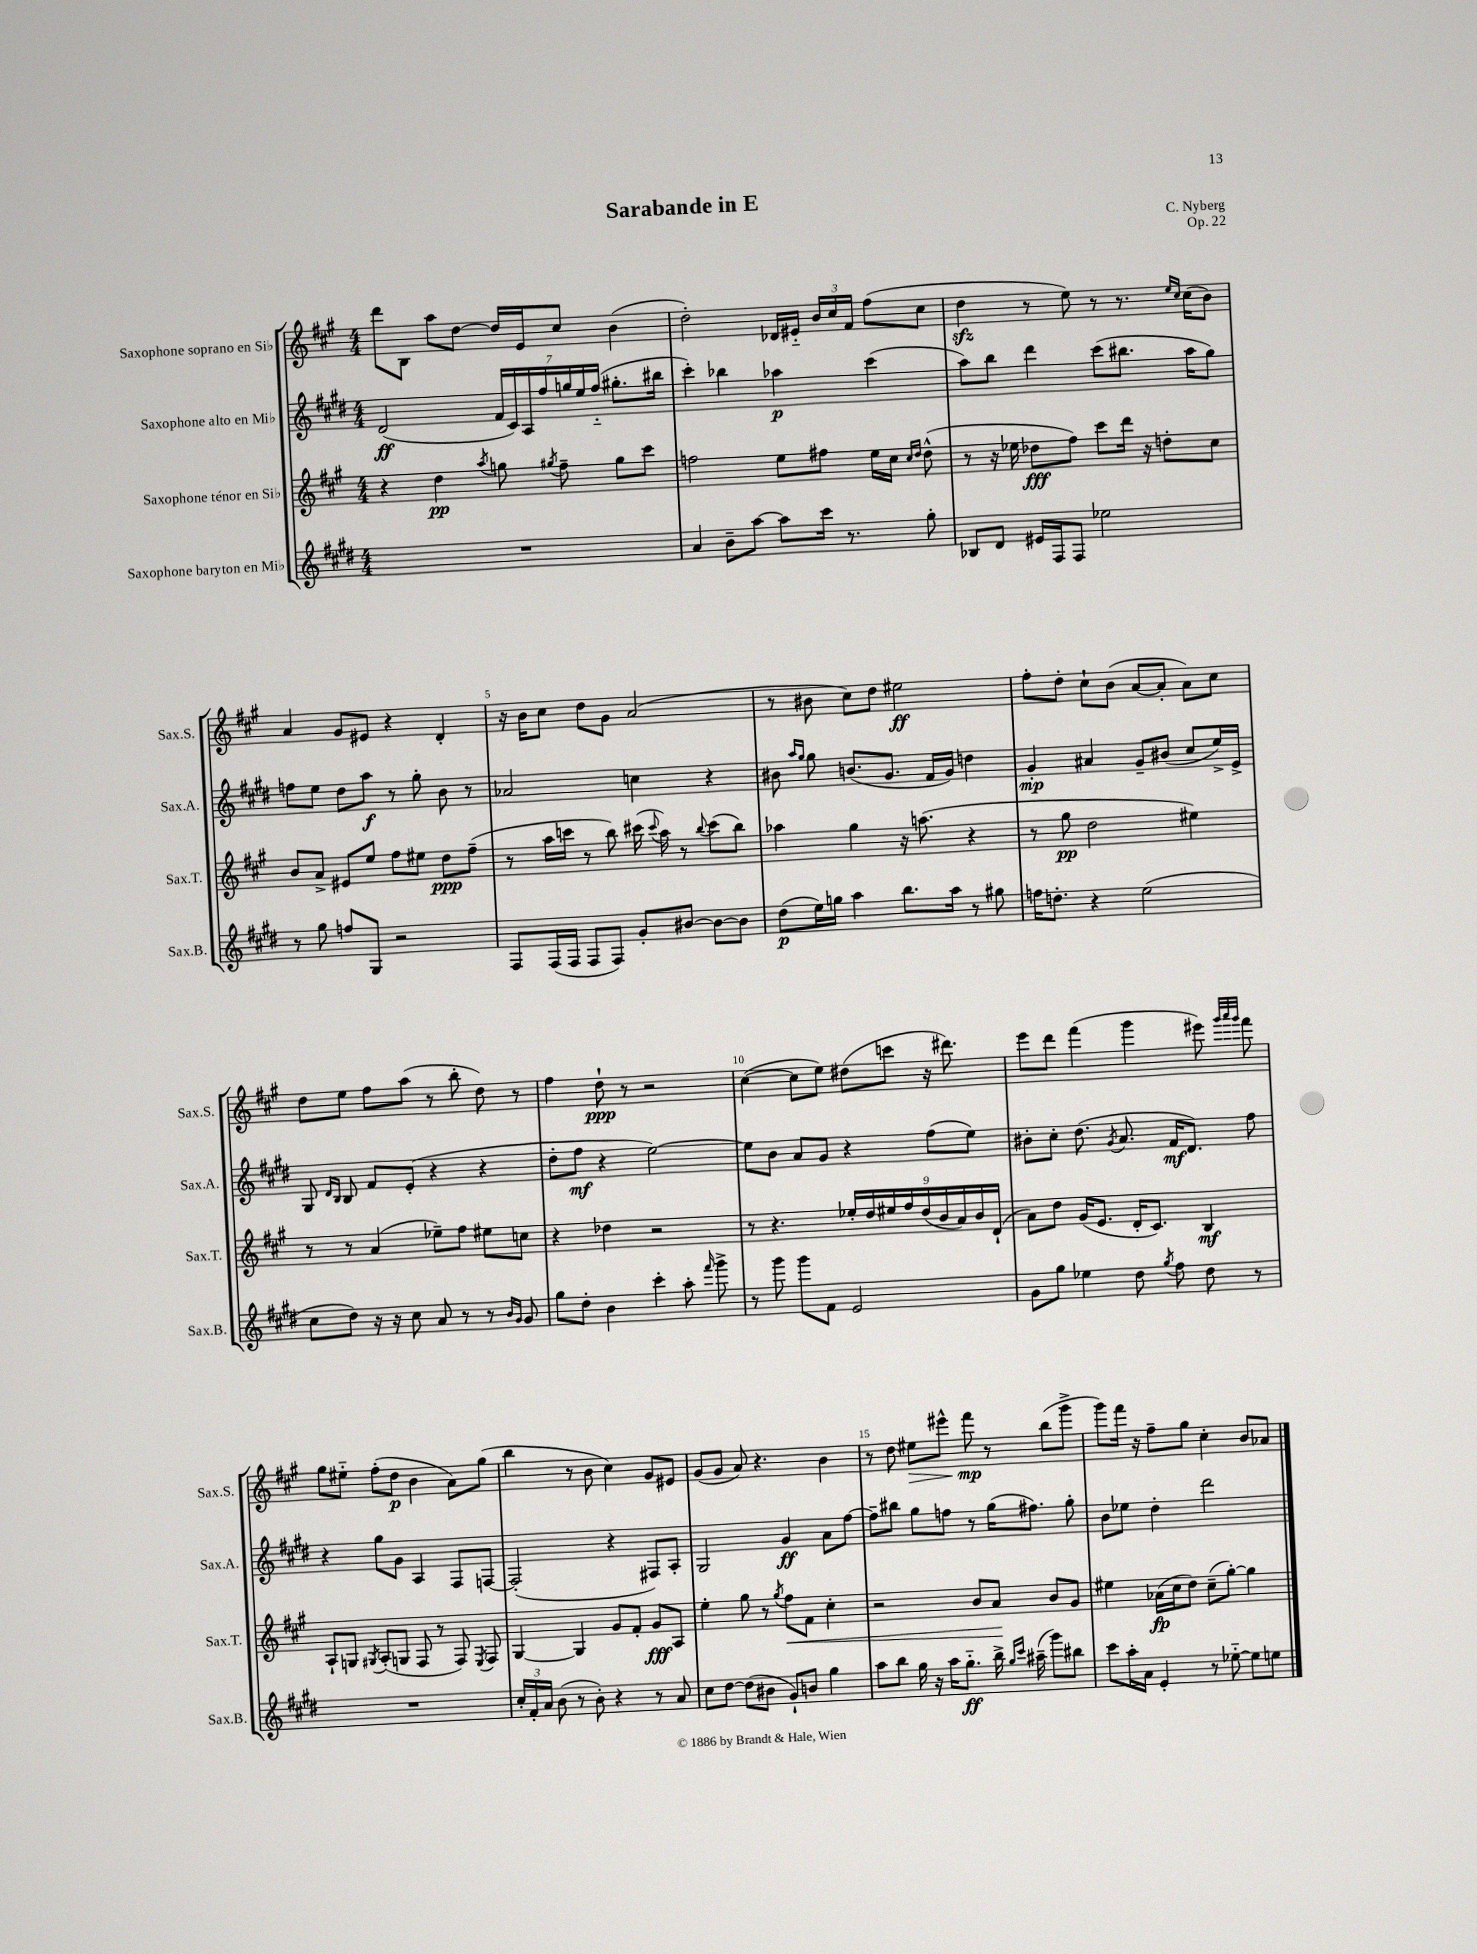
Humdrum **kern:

**kern	**kern	**kern	**kern
*staff4	*staff3	*staff2	*staff1
*clefG2	*clefG2	*clefG2	*clefG2
*k[f#c#g#d#]	*k[f#c#g#]	*k[f#c#g#d#]	*k[f#c#g#]
*M4/4	*M4/4	*M4/4	*M4/4
1r	4r	(2d#	8ddd
.	.	.	8B
.	4dd	.	8aa
.	.	.	[8dd
.	8qaa	.	.
.	8gg	28f#	16dd]
.	.	28c#)	.
.	.	.	16e
.	.	28A	.
.	.	28ff#	.
.	8qgg#	.	.
.	8ff#~	.	8cc#
.	.	28gg	.
.	.	28ee	.
.	.	(28ff#'~	.
.	8gg#	8.gg#'	(4b
.	8ccc#	.	.
.	.	16bb#	.
=	=	=	=
4a	2ff	4ccc#')	2dd')
8b~	.	4bb-	.
[8aa	.	.	.
8aa]	8ee	4aa-	16d-
.	.	.	16e#'~
16ccc#	8ff#	.	24b
.	.	.	24cc#
8.r	.	.	.
.	.	.	24f#
.	16ee	(4ccc#	(8ff#
.	16cc#	.	.
.	16qqcc#	.	.
.	16qqdd	.	.
8gg#'	(8dd^^	.	8cc#
=	=	=	=
8B-	8r	8aa)	4dd
8d#	16r	8bb	.
.	16ee-	.	.
16e#	8dd-	4ddd#	8r
16F#	.	.	.
8F#	8ff#)	.	8ee)
2ee-	8ccc#	(8ccc#	8r
.	16ddd	8.bb#	8.r
.	16r	.	.
.	8dd'	.	.
.	.	.	16qqee
.	.	.	16qqcc#
.	.	16aa	(16cc#
.	8cc#	8gg#)	8b)
=	=	=	=
8r	8b	8ff	4a
8gg#	8a^	8ee	.
8ff	8e#	8dd#	8g#
8G#	8ee	8aa	8e#
2r	8ff#	8r	4r
.	8ee#	8gg#'	.
.	8dd	8b	4d'
.	(8ff#~	8r	.
=	=	=	=
8F#	8r	2a-	16r
.	.	.	16b
(16F#	16aa	.	8cc#
16F#	16ccc	.	.
8F#	8r	.	8dd
8F#)	8bb)	.	8g#
8g#'	(16ccc#	4cc	(2a
.	8qqccc#	.	.
.	16aa)	.	.
[8b#	8r	.	.
.	8qqbb	.	.
8b#_	(8ccc#	4r	.
8b#]	8bb)	.	.
=	=	=	=
(8dd#	4aa-	8b#	8r
.	.	16qqaa	.
.	.	16qqgg#	.
16ee)	.	8gg#	8b#
16gg	.	.	.
4aa	4gg#	(8.b	8cc#)
.	.	.	8dd
.	.	8.g#	.
8.bb	16r	.	2ee#
.	(8.aa	.	.
.	.	16f#	.
16aa	.	16g#)	.
8r	4r	4dd	.
8gg#	.	.	.
=	=	=	=
16ff	8r	4g#'	8ff#'
8.dd'	.	.	.
.	8gg#	.	8dd'
4r	2dd	4a#	8cc#`
.	.	.	(8b
(2ee	.	8g#~	[8a
.	.	(8b#	8a']
.	4ee#)	8cc#	8a)
.	.	16ee^)	8cc#
.	.	16e^	.
=	=	=	=
8cc#	8r	8G#	8dd
.	.	16qqd#	.
.	.	16qqB	.
8dd#)	8r	8B	8ee
16r	(4a	8f#	8ff#
16r	.	.	.
8cc#	.	(8e'	(8aa
8a	8ee-~)	4r	8r
8r	8ff#	.	8bb'
8r	8ee#	4r	8dd)
16qqb	.	.	.
16qqg#	.	.	.
8g#	8cc	.	8r
=	=	=	=
8gg#	4r	8dd#'	4ff#
8dd#'	.	8ff#	.
4b	4dd-	4r	8dd`
.	.	.	8r
4ccc#'	2r	[2ee)	2r
8aa'	.	.	.
16qqfff#	.	.	.
8ggg#^	.	.	.
=	=	=	=
8r	8r	8ee]	([4cc#
8ggg#	4.r	8b	.
8ggg#	.	8a	8cc#]
8f#	.	8g#	8ee)
2e	18ee-'	4r	(8dd#
.	18dd	.	.
.	18ee#	.	.
.	.	.	8ccc
.	18ff#	.	.
.	(18dd	.	.
.	.	(8ff#	16r
.	18b	.	.
.	.	.	8.ddd#)
.	18a)	.	.
.	.	8ee)	.
.	18b	.	.
.	(18d`	.	.
=	=	=	=
8g#	8a)	8b#'	8eee
8gg#	8dd	8cc#'	8ddd
4ee-	(16g#	(8.dd#	(4fff#
.	8.e	.	.
.	.	8qg#	.
.	.	8.a	.
8dd#	16d'	.	4ggg#
.	8.c#)	.	.
8qgg#	.	.	.
8ff#	.	16f#	.
.	.	8.d#)	.
8dd#	4B	.	8eee#)
.	.	.	32qqggg#
.	.	.	32qqaaa
.	.	.	32qqggg#
8r	.	8ff#	8fff#
=	=	=	=
1r	8A`	4r	8gg#
.	8G	.	8ee#'~
.	8qG#	.	.
.	(8A'	8gg#	(8ff#'
.	8G	8g#	8dd
.	8F#	4A	4b
.	8r	.	.
.	8F#)	8F#	8a)
.	8qE	.	.
.	8F#	[8F	(8gg#
=	=	=	=
24cc#'	[4G#	(2F']	4bb
24f#'	.	.	.
24a	.	.	.
(8b	.	.	.
8r	4G#]	.	8r
8b')	.	.	8b
4r	8g#	4r	4cc#)
.	8f#'	.	.
8r	8g#	8F#)	8g#
8a	8A	8A'	8e#
=	=	=	=
8cc#	4ee'	2G#	(8g#
[8dd#	.	.	8g#
(8dd#]	8gg#	.	8a)
8b#	8r	.	4.r
.	8qgg#	.	.
8g#`)	8ff#	4g#	.
8b	8f#	.	.
4gg#	4cc#'	8a	4b
.	.	[8ff#	.
=	=	=	=
8aa	2r	8ff#~]	8r
8bb	.	8bb#	8dd
16gg#	.	8gg#	8ee#
16r	.	.	.
16aa	.	8ff	8eee#^^
8.gg#'~	.	.	.
.	8b	8r	8fff#
16bb^	8a	(16gg#	8r
16qqgg#	.	.	.
16qqccc#	.	.	.
(16aa#~	.	8.ff#)	.
8ggg#)	8b	.	(8bb
8bb#	8g#	8gg#'	8ggg#^
=	=	=	=
8ccc#	4ee#	8b	8ggg#)
16aa'	.	8ee-	16fff#
16a	.	.	16r
4e'	(16a-	4dd#'	8ff#~
.	16cc#	.	.
.	8dd)	.	8gg#
8r	(8cc#~	2ddd#	4cc#'
[8ee-'~	[8gg#')	.	.
8ee-]	4gg#]	.	8b
8ee	.	.	8a-
==	==	==	==
*-	*-	*-	*-
